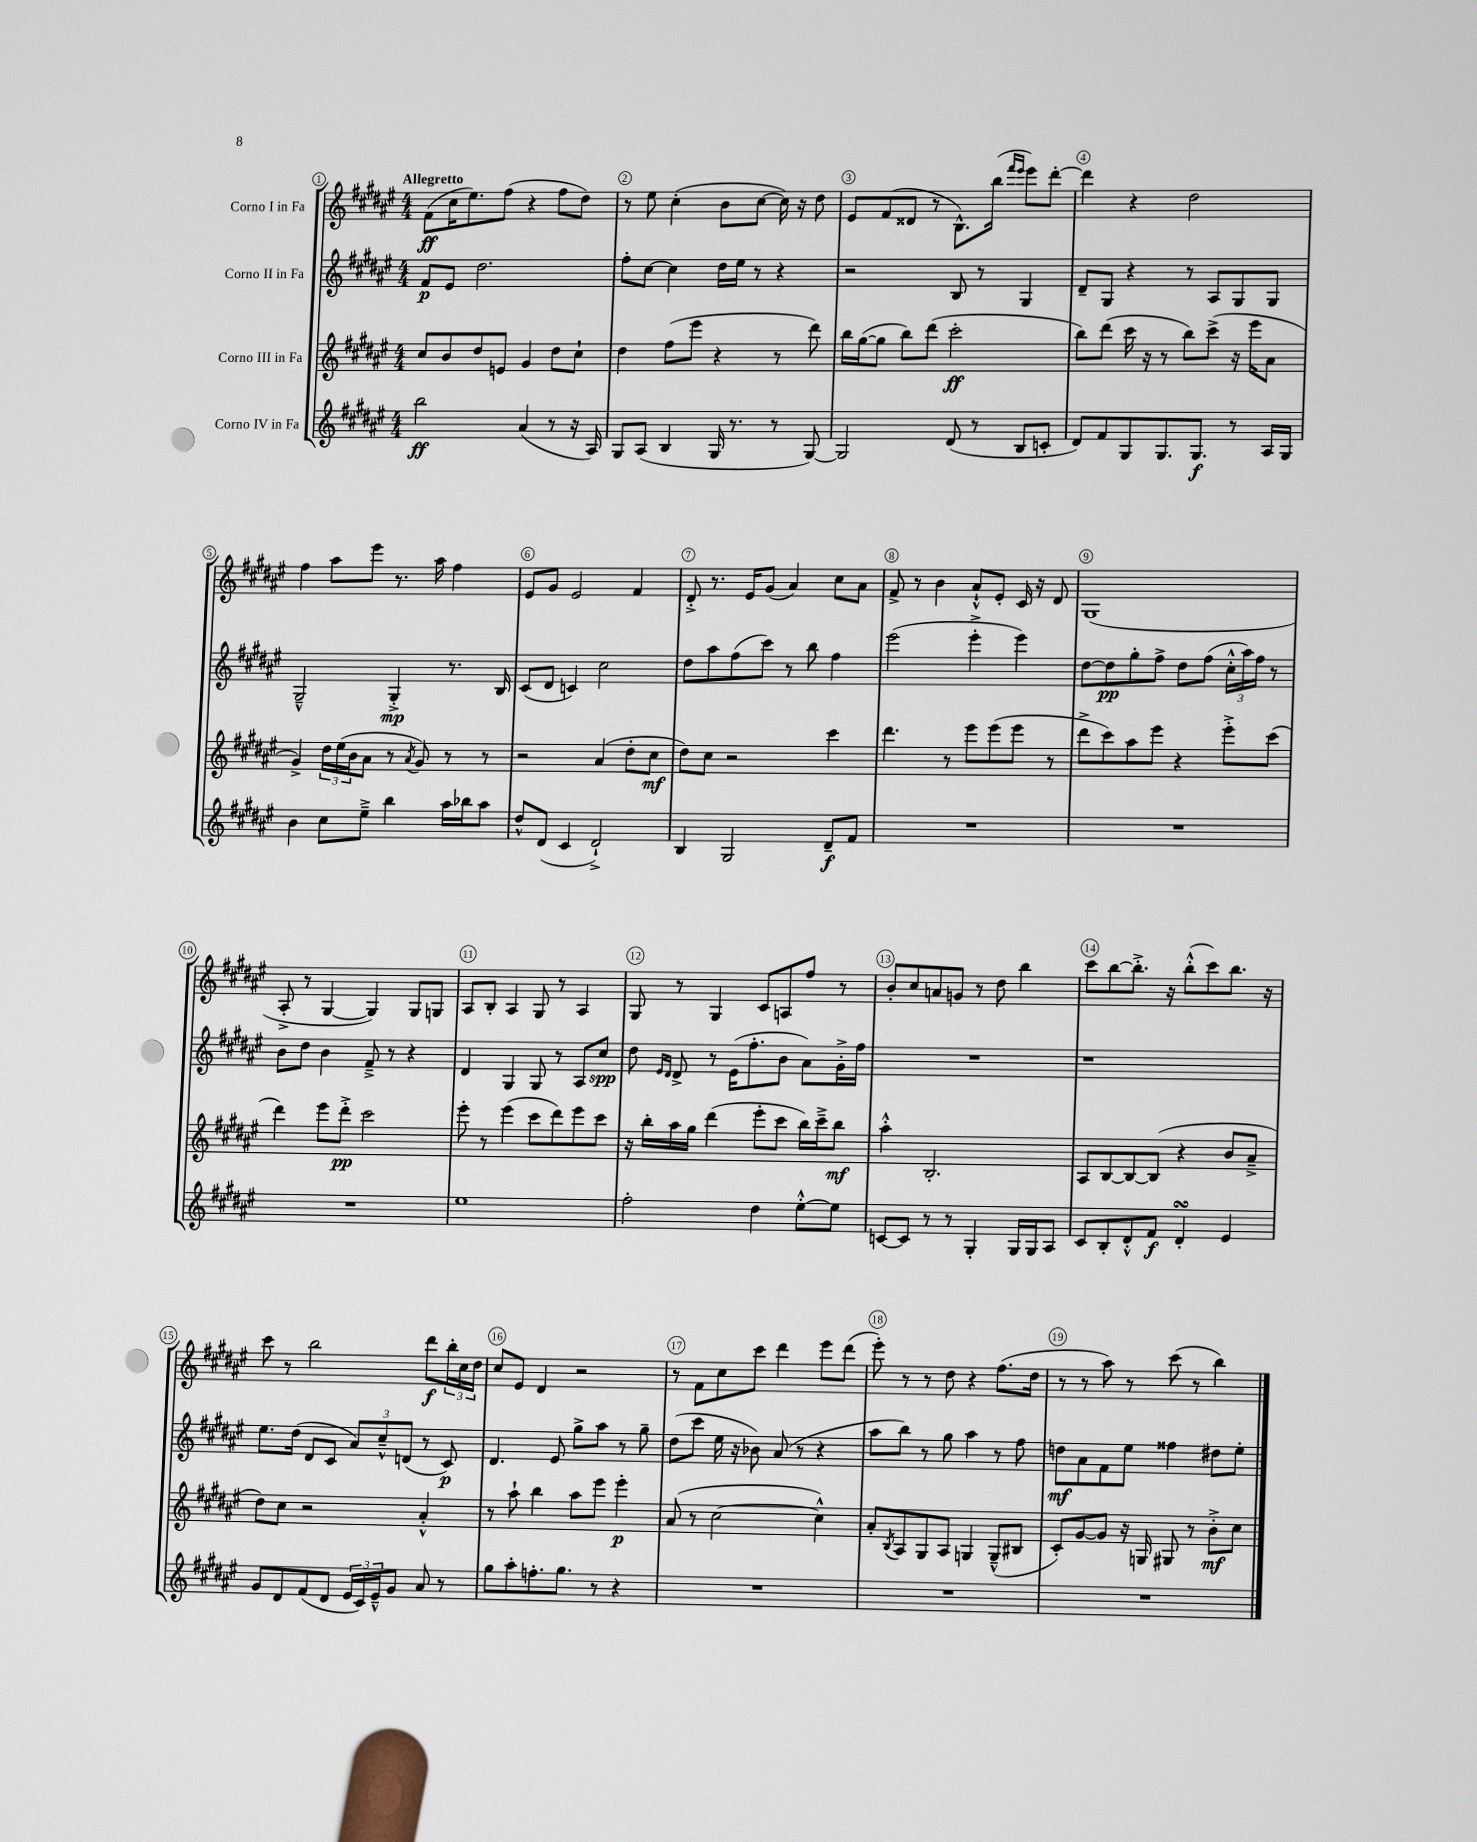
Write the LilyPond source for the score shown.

<<
\new StaffGroup <<
\new Staff = "s0" \with { instrumentName = "Corno I in Fa" } {
    \clef treble \key fis \major \numericTimeSignature \time 4/4 \tempo "Allegretto"
    fis'8\ff( cis''16 eis''8.) fis''8( r4 fis''8 dis''8) |
    r8 eis''8 cis''4-.( b'8 cis''8~ cis''16) r16 dis''8 |
    eis'8 fis'8( disis'8 r8 b8.-^) b''16( \grace { fis'''16 eis'''16 } eis'''8) dis'''8~-. |
    dis'''4 r4 dis''2 |
    fis''4 ais''8 eis'''8 r8. ais''16 fis''4 |
    eis'8 gis'8 eis'2 fis'4 |
    dis'8-.-> r8. eis'16 gis'8( ais'4) cis''8 ais'8 |
    fis'8-> r8 b'4 ais'8-!-^ eis'8-. cis'16 r16 dis'8 |
    gis1( |
    ais8-.-> r8 gis4~ gis4) gis8 g8 |
    ais8 b8-. ais4 gis8 r8 ais4 |
    gis8 r8 gis4 cis'8 a8 fis''8 r8 |
    b'8-. cis''8 a'8 g'8 r8 dis''8 b''4 |
    cis'''8 b''8~ b''8.-.-> r16 b''8-.-^( cis'''8) b''8. r16 |
    cis'''8 r8 b''2 dis'''8\f \tuplet 3/2 { b''16-. cis''16 dis''16 } |
    cis''8 eis'8 dis'4 r2 |
    r8 fis'8 cis''8 cis'''8 dis'''4 eis'''8 dis'''8( |
    eis'''8-.) r8 r8 dis''8 r4 fis''8.( dis''16 |
    r8 r8 ais''8) r8 cis'''8( r8 b''4) \bar "|." |
}
\new Staff = "s1" \with { instrumentName = "Corno II in Fa" } {
    \clef treble \key fis \major \numericTimeSignature \time 4/4
    fis'8\p eis'8 dis''2. |
    fis''8-. cis''8~ cis''4 dis''16 eis''16 r8 r4 |
    r2 b8 r8 gis4 |
    dis'8-- gis8 r4 r8 ais8 gis8 gis8 |
    gis2---^ gis4-.->\mp r8. b16 |
    cis'8( dis'8 c'4) cis''2 |
    dis''8 ais''8 fis''8( cis'''8) r8 b''8 fis''4 |
    eis'''2( eis'''4-.-> eis'''4) |
    dis''8~ dis''8\pp gis''8-. fis''8-> dis''8 fis''8( \tuplet 3/2 { cis''16-.-^ ais''16) fis''16 } r8 |
    b'8 dis''8 b'4 fis'8---> r8 r4 |
    dis'4 gis4 gis8 r8 ais8 cis''8\spp |
    dis''8 \grace { eis'16 dis'16 } dis'8-> r8 eis'16( fis''8.-. b'8 ais'8) gis'16-.-> fis''16 |
    R1 |
    r1 |
    eis''8. dis''16( dis'8 cis'8 \tuplet 3/2 { ais'8) cis''8---^ d'8( } r8 cis'8\p) |
    dis'4. eis'8 gis''8-> ais''8 r8 gis''8-- |
    dis''8( cis'''8 eis''16 r16 bes'8) ais'8( r8 r4 |
    ais''8 b''8) r8 gis''8 ais''4 r8 fis''8 |
    d''8\mf ais'8 fis'8 eis''8 fisis''4 dis''8 eis''8-. \bar "|." |
}
\new Staff = "s2" \with { instrumentName = "Corno III in Fa" } {
    \clef treble \key fis \major \numericTimeSignature \time 4/4
    cis''8 b'8 dis''8 e'8 gis'4 dis''8 cis''8-! |
    dis''4 fis''8( eis'''8 r4 r8 dis'''8) |
    b''16 gis''16~( gis''8 b''8) dis'''8( cis'''2-.\ff |
    b''8) dis'''8( cis'''16 r16 r8 b''8) cis'''8->( r16 eis'''16 ais'8 |
    gis'4->) \tuplet 3/2 { dis''16 eis''16( b'16 } ais'8 r8 \acciaccatura { ais'8 } gis'8) r8 r8 |
    r2 ais'4( dis''8-. cis''8\mf |
    dis''8) cis''8 r2 cis'''4 |
    dis'''4. r8 eis'''8 eis'''8( eis'''8 r8 |
    dis'''8-> cis'''8) ais''8 eis'''8 r4 eis'''8-.-> cis'''8( |
    dis'''4) eis'''8 dis'''8-.->\pp cis'''2 |
    eis'''8-. r8 eis'''4( cis'''8 dis'''8) eis'''8 cis'''8 |
    r16 b''16-. ais''16 gis''16 dis'''4( eis'''8-. cis'''8 b''16) cis'''16---> b''8\mf |
    ais''4-.-^ b2.-. |
    ais8 b8~ b8~ b8( r4 b'8 ais'8---> |
    dis''8) cis''8 r2 ais'4-.-^ |
    r8 ais''8-! b''4 ais''8 eis'''8 eis'''4-.\p |
    ais'8( r8 cis''2~ cis''4-^) |
    ais'8-. \acciaccatura { b8 } ais8 gis8 ais8 g4 g8---^( bis8 |
    cis'8-.) gis'8~ gis'8 r16 g16 gis8 r8 b'8-.->\mf cis''8 \bar "|." |
}
\new Staff = "s3" \with { instrumentName = "Corno IV in Fa" } {
    \clef treble \key fis \major \numericTimeSignature \time 4/4
    b''2\ff ais'4( r8 r16 ais16) |
    gis8 ais8( b4 gis16 r8. r8 gis8~) |
    gis2 dis'8( r8 b8 c'8-. |
    dis'8) fis'8 gis8 gis8. gis8.\f r8 ais16 gis16 |
    b'4 cis''8 eis''8---> b''4 ais''16 bes''16 ais''8 |
    dis''8-^ dis'8( cis'4 dis'2-!->) |
    b4 gis2 dis'8--\f fis'8 |
    R1 |
    R1 |
    R1 |
    eis''1 |
    fis''2-. dis''4 eis''8~-.-^ eis''8 |
    c'8~ c'8 r8 r8 gis4-. gis16 gis16 ais8 |
    cis'8 b8-. dis'8-.-^ fis'8\f dis'4-.\turn eis'4 |
    gis'8 dis'8 fis'8( dis'8 \tuplet 3/2 { eis'16 cis'16) eis'16---^ } gis'8 ais'8 r8 |
    gis''8 ais''8-. f''8.-. gis''8. r8 r4 |
    R1 |
    R1 |
    R1 \bar "|." |
}
>>
>>
\layout { \context { \Score \override BarNumber.break-visibility = ##(#f #t #t) barNumberVisibility = #all-bar-numbers-visible \override BarNumber.stencil = #(make-stencil-circler 0.1 0.3 ly:text-interface::print) } }
